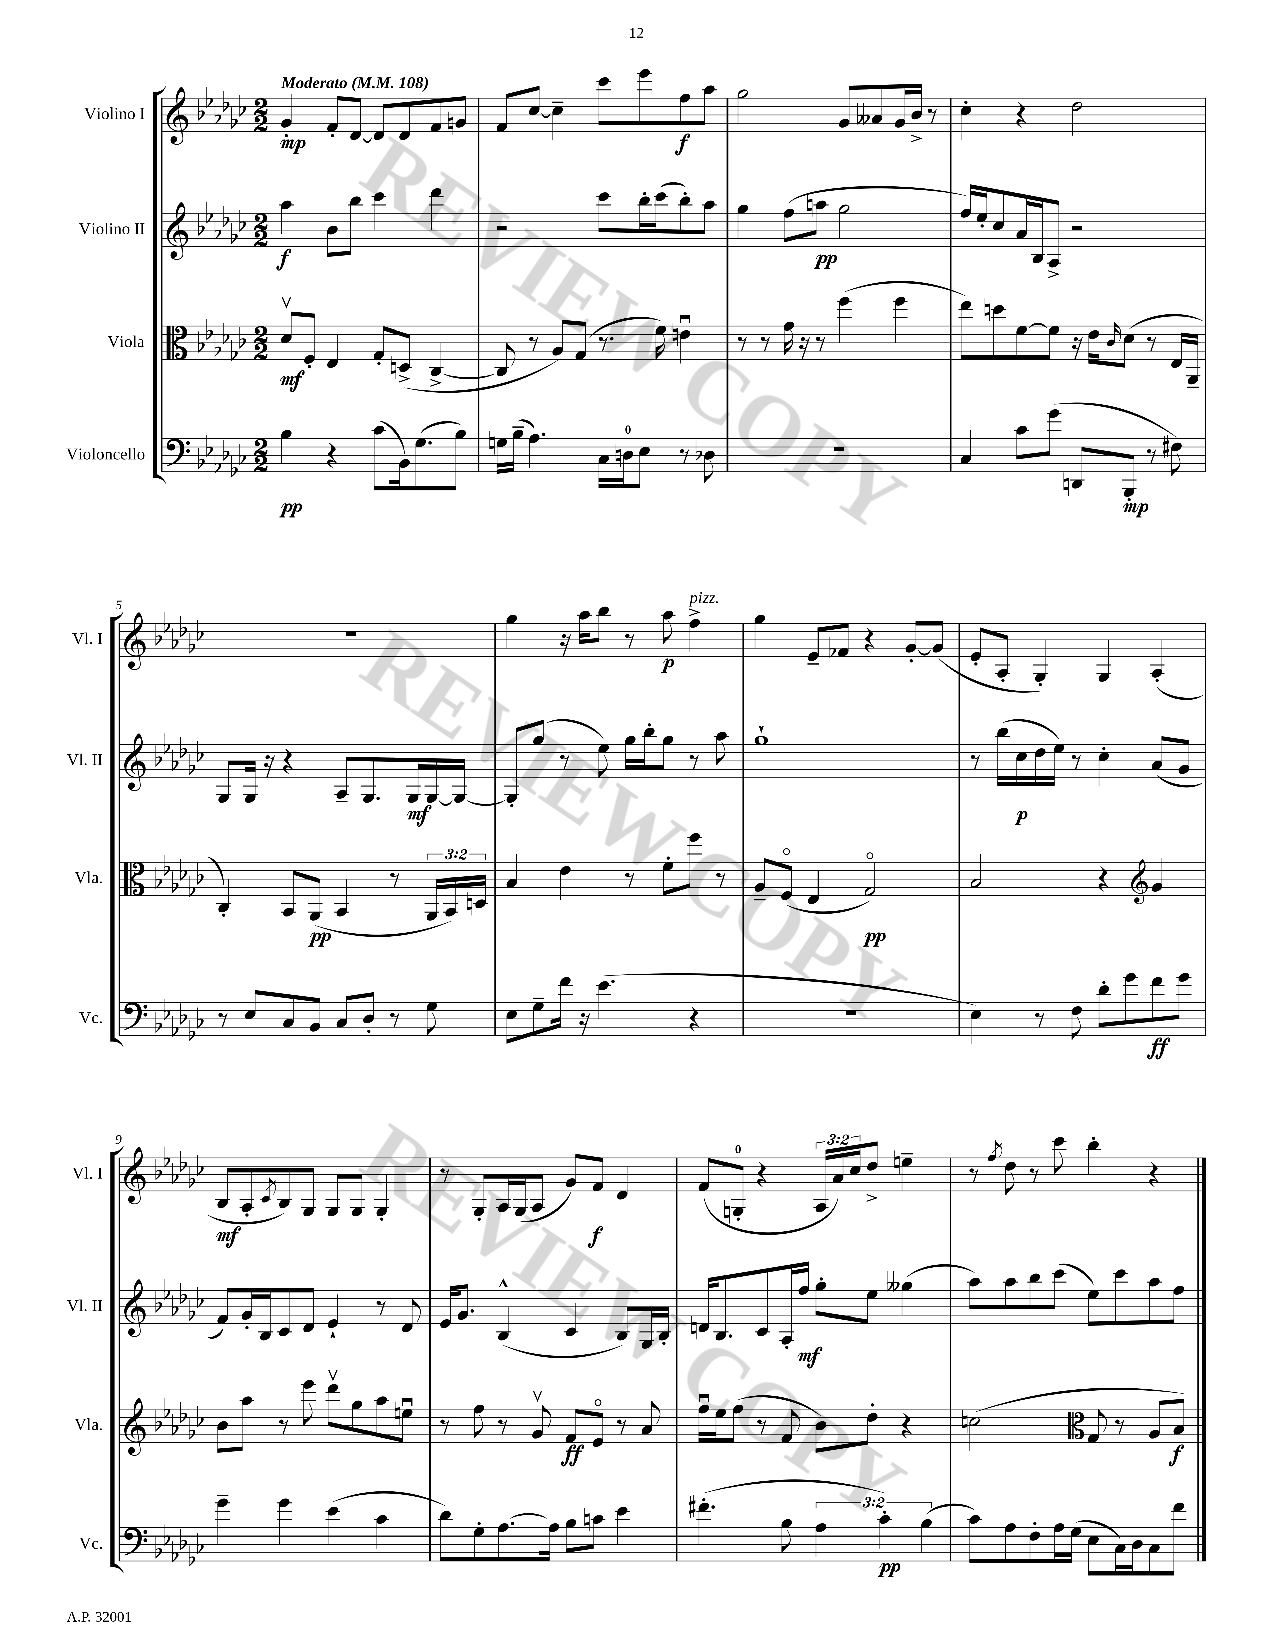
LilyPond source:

<<
\new StaffGroup <<
\new Staff = "s0" \with { instrumentName = "Violino I" shortInstrumentName = "Vl. I" } {
    \clef treble \key ges \major \numericTimeSignature \time 2/2 \override Staff.TupletNumber.text = #tuplet-number::calc-fraction-text \tempo "Moderato" 4 = 108
    ges'4-.\mp f'8-. des'8~ des'8 des'8 f'8 g'8 |
    f'8 ces''8~ ces''4-- ces'''8 ees'''8 f''8\f aes''8 |
    ges''2 ges'8 aeses'8 ges'16 bes'16-> r8 |
    ces''4-. r4 des''2 |
    R1 |
    ges''4 r16 aes''16 bes''8 r8 aes''8\p f''4->^\markup { \italic "pizz." } |
    ges''4 ees'8-- fes'8 r4 ges'8~-. ges'8( |
    ees'8-. aes8-. ges4-.) ges4 aes4-.( |
    bes8\mf aes8-. \acciaccatura { ces'8 } bes8) ges8 ges8 ges8 ges4-. |
    r8 ges8-. aes16 ges16( aes8 ges'8) f'8\f des'4 |
    f'8( g8-0-. r4 \tuplet 3/2 { aes16 aes'16) ces''16 } des''8-> e''4-- |
    r8 \acciaccatura { f''8 } des''8 r8 ces'''8 bes''4-. r4 \bar "|." |
}
\new Staff = "s1" \with { instrumentName = "Violino II" shortInstrumentName = "Vl. II" } {
    \clef treble \key ges \major \numericTimeSignature \time 2/2
    aes''4\f bes'8 bes''8 ces'''4 des'''4 |
    r2 ces'''8 bes''16-. ces'''16( bes''8-.) aes''8 |
    ges''4 f''8( a''8\pp ges''2 |
    f''16) ees''16-. ces''8 aes'16 bes16 aes8-> r2 |
    ges8 ges16 r16 r4 aes8-- ges8. ges16\mf ges16~ ges16~ |
    ges8-. ges''8( r8 ees''8) ges''16 bes''16-. ges''8 r8 aes''8 |
    ges''1-! |
    r8 bes''16( ces''16\p des''16 ees''16) r8 ces''4-. aes'8( ges'8 |
    f'8) ges'16-. bes16 ces'8 des'8 ees'4-! r8 des'8 |
    ees'16 ges'8. bes4-^( ces'4 bes8) ges16 bes16-. |
    d'16 bes8. ces'8 aes16-. f''16\mf ges''8-. ees''8 geses''4( |
    aes''8) aes''8 bes''8 ces'''8( ees''8) ces'''8 aes''8 f''8 \bar "|." |
}
\new Staff = "s2" \with { instrumentName = "Viola" shortInstrumentName = "Vla." } {
    \clef alto \key ges \major \numericTimeSignature \time 2/2 \override Staff.TupletNumber.text = #tuplet-number::calc-fraction-text
    des'8\upbow\mf f8-. ees4 ges8-. d8->( ces4~-> |
    ces8 r8 aes8) ges8( r8. f'16) e'4\downbow |
    r8 r8 ges'16 r16 r8 f''4( f''4 |
    ees''8) d''8 f'8~ f'8 r16 ees'16 \grace { ces'16 } des'8( r8 ees16 aes,16-- |
    ces4-.) bes,8 aes,8\pp( bes,4 r8 \tuplet 3/2 { aes,16 bes,16) d16 } |
    bes4 ees'4 r8 f'8-. f''8 r8 |
    aes8-- f8\flageolet( ees4 ges2\flageolet\pp) |
    bes2 r4 \clef treble ges'4 |
    bes'8 aes''8 r8 ees'''8 des'''8\upbow ges''8 aes''8 e''8\downbow |
    r8 f''8 r8 ges'8\upbow f'8\ff ees'8\flageolet r8 aes'8 |
    f''16\downbow ees''16 f''8( r8 f'8 bes'8) des''8-. r4 |
    c''2( \clef alto ges8 r8 aes8 bes8\f) \bar "|." |
}
\new Staff = "s3" \with { instrumentName = "Violoncello" shortInstrumentName = "Vc." } {
    \clef bass \key ges \major \numericTimeSignature \time 2/2 \override Staff.TupletNumber.text = #tuplet-number::calc-fraction-text
    bes4\pp r4 ces'8( bes,16) ges8.( bes8) |
    g16 bes16--( aes4.) ces16 d16-0 ees8 r8 des8 |
    R1 |
    ces4 ces'8 ges'8( d,8 bes,,8-.\mp r8 fis8) |
    r8 ees8 ces8 bes,8 ces8 des8-. r8 ges8 |
    ees8 ges8-- f'16 r16 ees'4.( r4 |
    r1 |
    ees4) r8 f8 des'8-. ges'8 f'8\ff ges'8 |
    ges'4-- ges'4 ees'4( ces'4 |
    des'8) ges8-. aes8.~ aes16 bes8 c'8 ees'4 |
    fis'4.-.( bes8 \tuplet 3/2 { aes4 ces'4-.\pp) bes4( } |
    ces'8) aes8 f8-. aes16 ges16( ees8 ces16) des16 ces8 f'8 \bar "|." |
}
>>
>>
